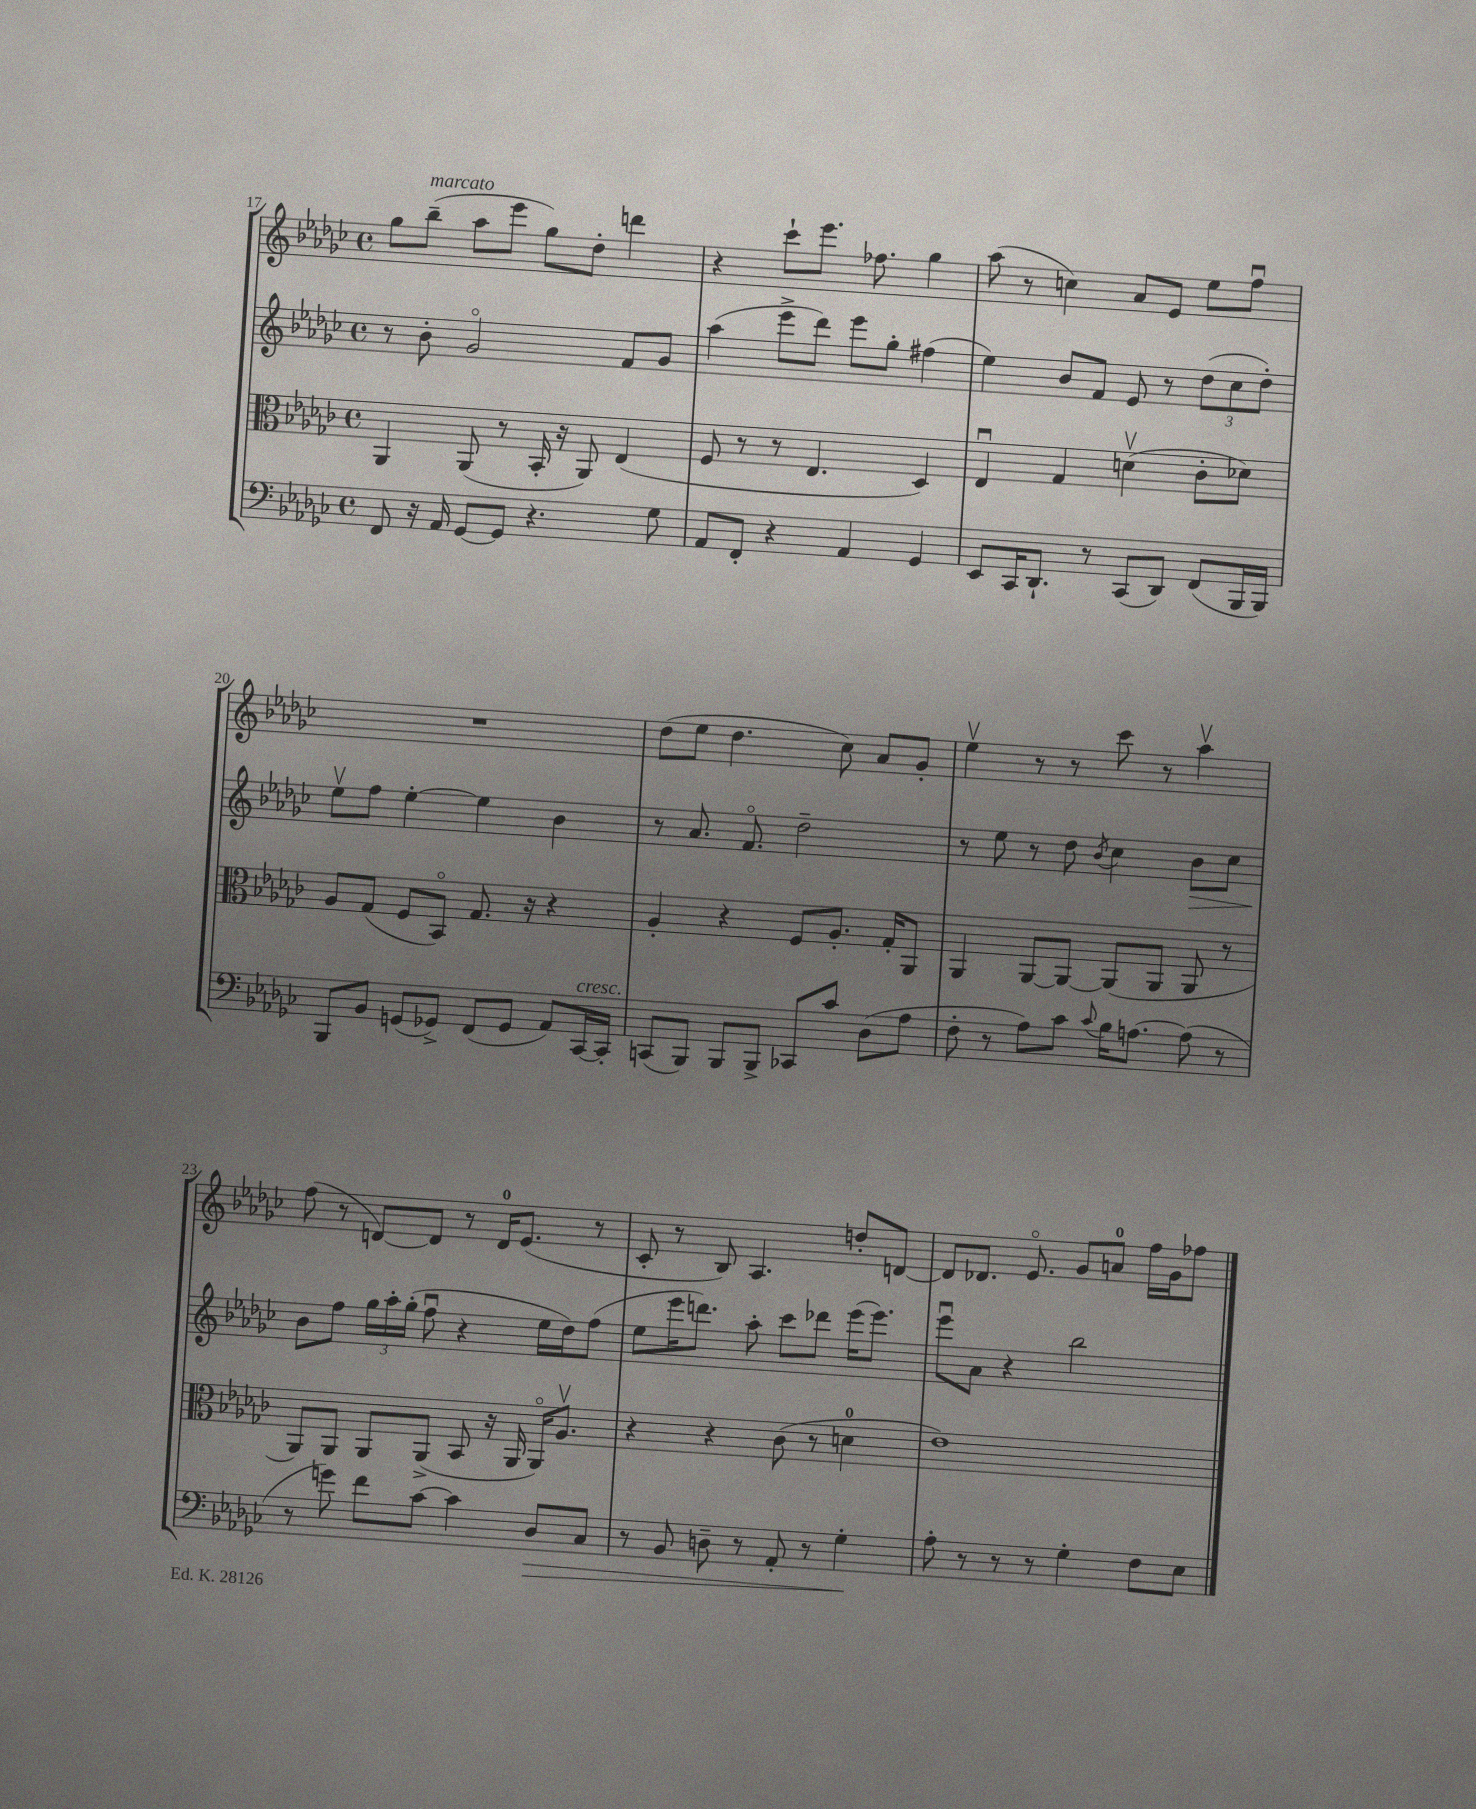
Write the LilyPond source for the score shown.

<<
\new StaffGroup <<
\new Staff = "s0" {
    \clef treble \key ges \major \defaultTimeSignature \time 4/4
    \autoBeamOff ges''8[ bes''8]--^\markup { \italic "marcato" }( aes''8[ ees'''8] ges''8[) des''8]-. d'''4 |
    r4 ces'''8[-! ees'''8.] fes''8. ges''4 |
    aes''8( r8 c''4) aes'8[ ees'8] ees''8[ f''8]\downbow |
    R1 |
    des''8[( ees''8] des''4. ces''8) aes'8[ ges'8]-. |
    ees''4\upbow r8 r8 ces'''8 r8 aes''4\upbow |
    f''8( r8 d'8[~) d'8] r8 d'16[-0 ees'8.]( r8 |
    ces'8-. r8 bes8) aes4. d''8[-. d'8]~ |
    d'8[ des'8.] ees'8.\flageolet ges'8[ a'8]-0 f''16[ ges'16 fes''8] \bar "|." |
}
\new Staff = "s1" {
    \clef treble \key ges \major \defaultTimeSignature \time 4/4
    \autoBeamOff r8 bes'8-. ges'2\flageolet f'8[ ges'8] |
    aes''4( ees'''8[-> des'''8]) ees'''8[ ges''8]-. fis''4( |
    ees''4) bes'8[ f'8] ees'8 r8 \tuplet 3/2 { des''8[( ces''8 des''8]-.) } |
    ees''8[\upbow f''8] ees''4~-. ees''4 bes'4 |
    r8 aes'8. f'8.\flageolet des''2-- |
    r8 ees''8 r8 des''8 \acciaccatura { bes'8 } ces''4 bes'8[\> ces''8] |
    bes'8[\! f''8] \tuplet 3/2 { ges''16[ aes''16-. ges''16]-.( } f''8\downbow r4 ees''16[ des''16) f''8]( |
    ees''8[ ees'''16 d'''8.]) aes''8-. ces'''8[ des'''8] ees'''16[( ees'''8.]) |
    ees'''8[\downbow aes'8] r4 bes''2 \bar "|." |
}
\new Staff = "s2" {
    \clef alto \key ges \major \defaultTimeSignature \time 4/4
    \autoBeamOff aes,4 aes,8( r8 bes,16-. r16 aes,8) ees4( |
    f8 r8 r8 ees4. des4) |
    ees4\downbow ges4 d'4\upbow( ces'8[-. des'8]) |
    aes8[ ges8]( f8[ bes,8]\flageolet) ges8. r16 r4 |
    aes4-. r4 f8[ aes8.]-. ges16[-. aes,8] |
    aes,4 aes,8[~ aes,8]~ aes,8[( aes,8] aes,8 r8 |
    aes,8[) aes,8] aes,8[ aes,8]->( bes,8 r16 aes,16 aes,16[\flageolet) aes8.]\upbow |
    r4 r4 ces'8( r8 d'4-0 |
    ees'1) \bar "|." |
}
\new Staff = "s3" {
    \clef bass \key ges \major \defaultTimeSignature \time 4/4
    \autoBeamOff f,8 r16 aes,16 ges,8[~ ges,8] r4. ges8 |
    aes,8[ f,8]-. r4 aes,4 ges,4 |
    ees,8[ ces,16 des,8.]-! r8 ces,8[( des,8]) f,8[( bes,,16 bes,,16]) |
    bes,,8[ bes,8] g,8[( ges,8]->) f,8[( ges,8] aes,8[) ces,16~^\markup { \italic "cresc." } ces,16]-. |
    c,8[( bes,,8]) bes,,8[ bes,,8]-> ces,8[ ces'8] des8[( aes8] |
    f8-. r8 aes8[) ces'8] \appoggiatura { ces'8 } bes16[ a8.]~ a8( r8 |
    r8 g'8) f'8[ ces'8]~ ces'4 des8[\> ces8] |
    r8 bes,8 d8-- r8 aes,8-. r8 ges4-.\! |
    aes8-. r8 r8 r8 ges4-. f8[ ees8] \bar "|." |
}
>>
>>
\layout { \context { \Score currentBarNumber = #17 } }
